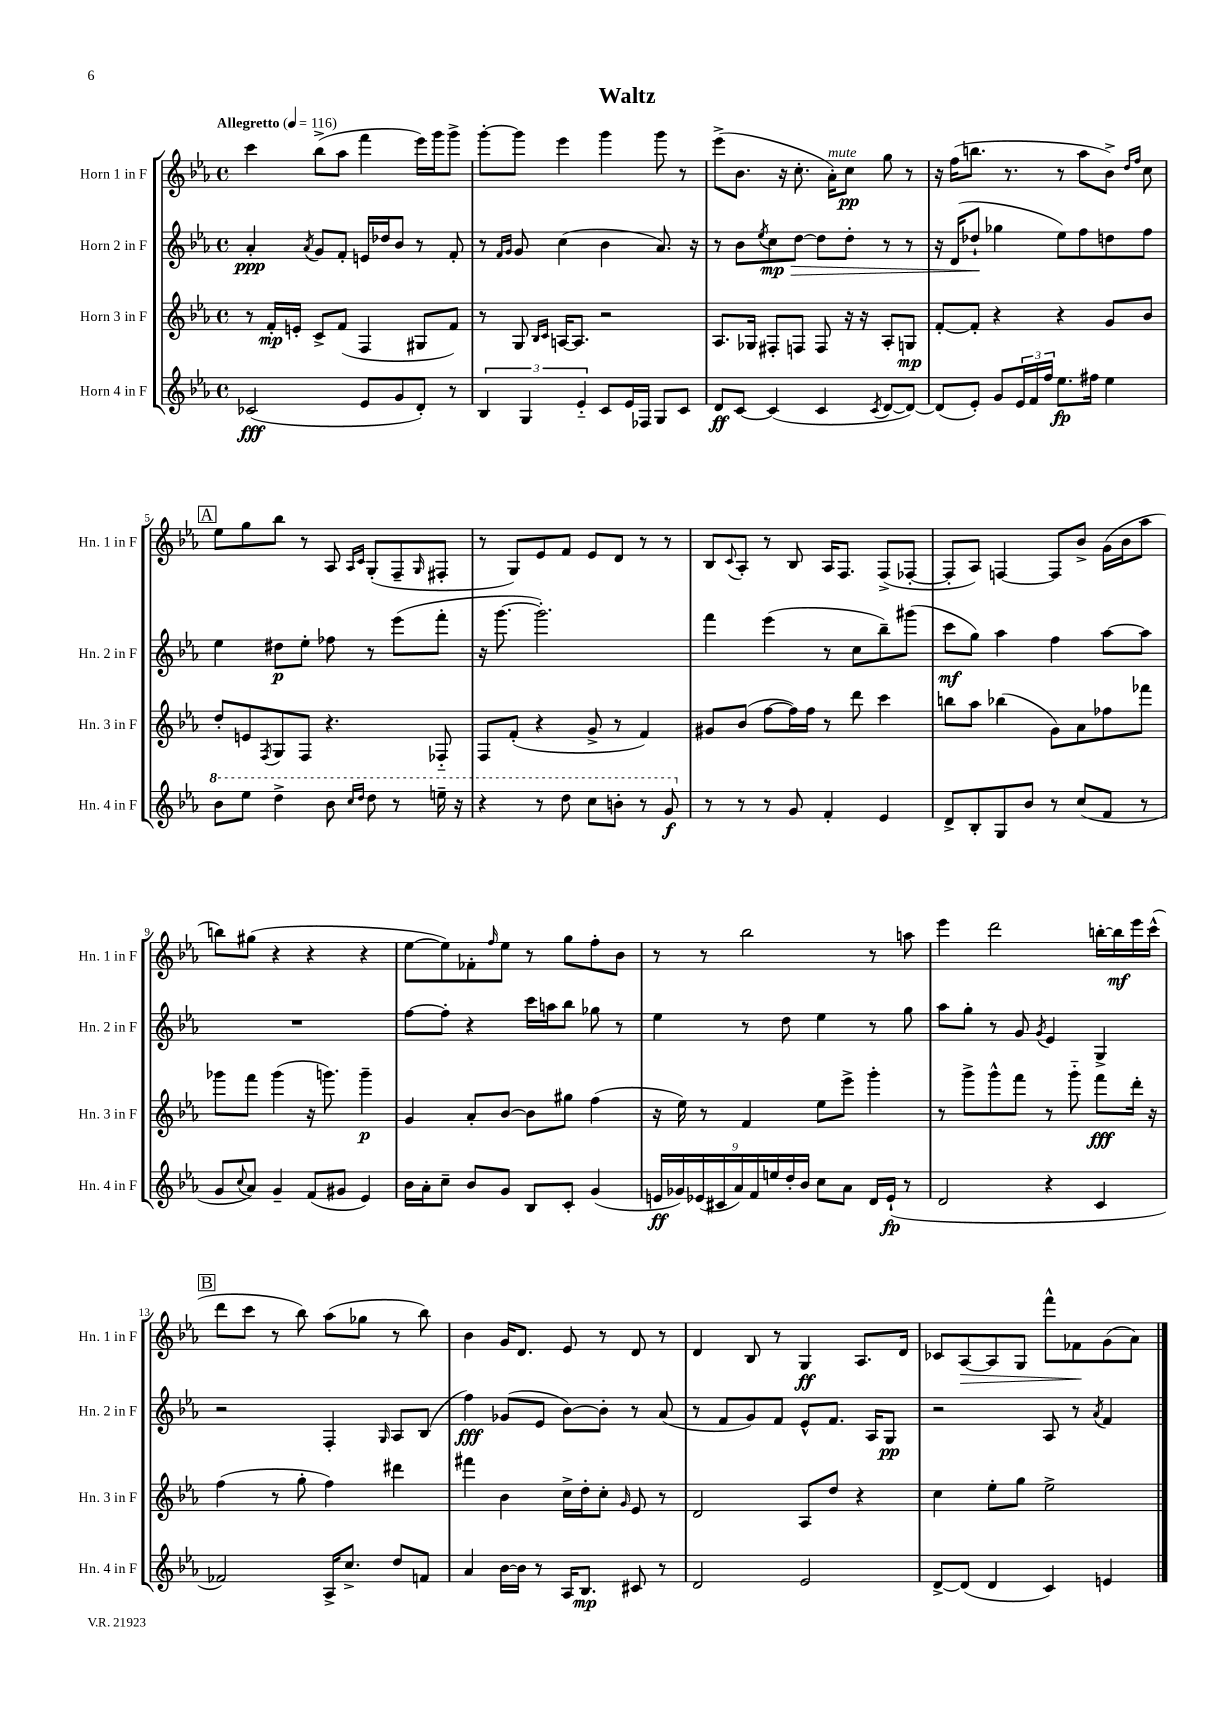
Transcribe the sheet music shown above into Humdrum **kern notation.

**kern	**kern	**kern	**kern
*staff4	*staff3	*staff2	*staff1
*clefG2	*clefG2	*clefG2	*clefG2
*k[b-e-a-]	*k[b-e-a-]	*k[b-e-a-]	*k[b-e-a-]
*M4/4	*M4/4	*M4/4	*M4/4
*met(c)	*met(c)	*met(c)	*met(c)
*MM116	*MM116	*MM116	*MM116
(2c-/	8r	4a-'/	4ccc\
.	16f'/LL	.	.
.	16e'/JJ	.	.
.	.	8qa-/	.
.	8c^/L	8g/L	(8bb-^\L
.	(8f/J	8f'/J	8aa-\J
8e-/L	4F/	16e/LL	4fff\
.	.	16dd-/J	.
8g/	.	8b-/J	.
8d'/J)	8G#/L	8r	16eee-\LL)
.	.	.	16ggg\J
8r	8f/J)	8f'/	8ggg^\J
=	=	=	=
6B-/	8r	8r	[8ggg'\L
.	.	16qqf/LL	.
.	.	16qqg/JJ	.
.	8G/	8g/	8ggg\]J
6G/	.	.	.
.	16qqB-/LL	.	.
.	16qqc/JJ	.	.
.	[16A/LK	(4cc\	4eee-\
.	8.A/]J	.	.
6e-'~/	.	.	.
8c/L	2r	4b-\	4ggg\
16e-/L	.	.	.
16F-/JJ	.	.	.
8G/L	.	8.a-/)	8ggg\
8c/J	.	.	8r
.	.	16r	.
=	=	=	=
8d/L	8.A-/L	8r	(8eee-^\L
[8c/J	.	8b-\L	8.b-\J
.	16G-/Jk	.	.
.	.	8qee-/	.
(4c/]	8F#'/L	8cc\	.
.	.	.	16r
.	8F/J	[8dd\J	8.cc'\
4c/	8F/	8dd\]L	.
.	.	.	16a-'\LK)
.	16r	8dd'\J	8cc\J
.	16r	.	.
8qc/	.	.	.
[8d/L	8A-'/L	8r	8gg\
8d/_J)	8G/J	8r	8r
=	=	=	=
(8d/]L	[8f'/L	16r	16r
.	.	(16d/LK	(16ff\LK
8e-'/J)	8f'/]J	8dd-`/J	8.bb\J
8g/L	4r	4gg-\	.
.	.	.	8.r
24e-/L	.	.	.
24f/	.	.	.
24ff/JJ	.	.	.
8.ee-\L	4r	8ee-\L)	8r
.	.	8ff\	8aa-\L
16ff#\Jk	.	.	.
4ee-\	8g/L	8dd\	8b-^\J)
.	.	.	16qqdd/LL
.	.	.	16qqff/JJ
.	8b-/J	8ff\J	8cc\
=	=	=	=
8bb-\L	8dd'/L	4ee-\	8ee-\L
8eee-\J	8e/	.	8gg\
.	8qF/	.	.
4ddd^\	8G/	8dd#\L	8bb-\J
.	8F/J	8ee-'\J	8r
8bb-\	4.r	8ff-\	8A-/
16qqccc/LL	.	.	16qqA-/LL
16qqddd/JJ	.	.	16qqc/JJ
8ddd\	.	8r	(8G'/L
8r	.	(8eee-\L	8F~/
.	.	.	16qqG/
16eee~\	8F-'~/	8fff'\J	8F#'/J
16r	.	.	.
=	=	=	=
4r	8F/L	16r	8r
.	.	[8.ggg\	.
.	(8f'/J	.	8G/L)
8r	4r	2.ggg'\])	8e-/
8ddd\	.	.	8f/J
8ccc\L	8g^/	.	8e-/L
8bb'\J	8r	.	8d/J
8r	4f/)	.	8r
8gg/	.	.	8r
=	=	=	=
8r	8g#/L	4fff\	8B-/L
.	.	.	8qqc/
8r	(8b-/J	.	8A-'/J
8r	[8ff\L	(4eee-\	8r
8g/	16ff\]L)	.	8B-/
.	16ff\JJ	.	.
4f'/	8r	8r	16A-/LK
.	.	.	8.F/J
.	8ddd\	8cc\L	.
4e-/	4ccc\	8bb-~\)	(8F^/L
.	.	(8ggg#\J	[8F-'/J
=	=	=	=
8d^/L	8bb\L	8ccc\L	8F-'/]L
8B-'/	8aa-\J	8gg\J)	8A-/J)
8G/	(4bb-\	4aa-\	[4F/
8b-/J	.	.	.
8r	8g\L)	4ff\	8F/]L
(8cc/L	8a-\	.	8b-^/J
8f/J	8ff-\	[8aa-\L	(16g\LL
.	.	.	16b-\J
8r	8fff-\J	8aa-\]J	8aa-\J
=	=	=	=
8g/L	8ggg-\L	1r	8bb\L)
8qqcc/	.	.	.
8a-/J)	8fff\J	.	(8gg#\J
4g~/	(4ggg-\	.	4r
(8f/L	16r	.	4r
.	8.ggg\)	.	.
8g#/J	.	.	.
4e-/)	4ggg~\	.	4r
=	=	=	=
16b-\LL	4g/	[8ff\L	[8ee-\L
16a-'\J	.	.	.
8cc~\J	.	8ff'\]J	8ee-\])
8b-/L	8a-'/L	4r	8f-'\
.	.	.	16qqff/
8g/J	[8b-/J	.	8ee-\J
8B-/L	8b-\]L	16ccc\LL	8r
.	.	16aa\J	.
8c'/J	8gg#\J	8bb-\J	8gg\L
(4g/	(4ff\	8gg-\	8ff'\
.	.	8r	8b-\J
=	=	=	=
18e/LL	16r	4ee-\	8r
18g-/)	.	.	.
.	16ee-\)	.	.
(18e-/	.	.	.
.	8r	.	8r
18c#/	.	.	.
18a-/)	.	.	.
.	4f/	8r	2bb-\
18f/	.	.	.
18ee/	.	.	.
.	.	8dd\	.
18dd'/	.	.	.
18b-/JJ	.	.	.
8cc\L	8ee-\L	4ee-\	.
8a-\J	8eee-^\J	.	.
16d/LL	4ggg'\	8r	8r
(16e-`/JJ	.	.	.
8r	.	8gg\	8aa\
=	=	=	=
2d/	8r	8aa-\L	4eee-\
.	8ggg^\L	8gg'\J	.
.	8ggg^^\	8r	2ddd\
.	8fff\J	8g/	.
.	.	8qg/	.
4r	8r	4e-/	.
.	8ggg'~\	.	.
4c/	8fff\L	4G^/	[16bb'\LL
.	.	.	16bb\]
.	16ddd'\Jk	.	16eee-\
.	16r	.	(16ccc^^\JJ
=	=	=	=
2f-/)	(4ff\	2r	8ddd\L
.	.	.	8ccc\J
.	8r	.	8r
.	8gg'\	.	8bb-\)
16A-^/LK	4ff\)	4F'/	(8aa-\L
8.cc^/J	.	.	.
.	.	.	8gg-\J
.	.	16qqG/	.
8dd/L	4ddd#\	8A-/L	8r
8f/J	.	(8B-/J	8bb-\)
=	=	=	=
4a-/	4fff#\	4ff\)	4b-\
[16b-\LL	4b-\	(8g-/L	16g/LK
16b-\]JJ	.	.	8.d/J
8r	.	8e-/J	.
16A-/LK	16cc^\LL	[8b-\L)	8e-/
8.B-/J	16dd'\J	.	.
.	8cc'\J	8b-'\]J	8r
.	16qqg/	.	.
8c#/	8e-/	8r	8d/
8r	8r	(8a-/	8r
=	=	=	=
2d/	2d/	8r	4d/
.	.	8f/L	.
.	.	8g/)	8B-/
.	.	8f/J	8r
2e-/	8A-/L	8e-^^/L	4G/
.	8dd/J	8.f/J	.
.	4r	.	8.A-/L
.	.	16A-/LK	.
.	.	8G/J	.
.	.	.	16d/Jk
=	=	=	=
[8d^/L	4cc\	2r	8c-/L
(8d/]J	.	.	[8A-/
4d/	8ee-'\L	.	8A-/]
.	8gg\J	.	8G/J
4c/)	2ee-^\	8A-/	8fff^^\L
.	.	8r	8f-\
.	.	8qa-/	.
4e/	.	4f/	(8g\
.	.	.	8a-\J)
==	==	==	==
*-	*-	*-	*-
